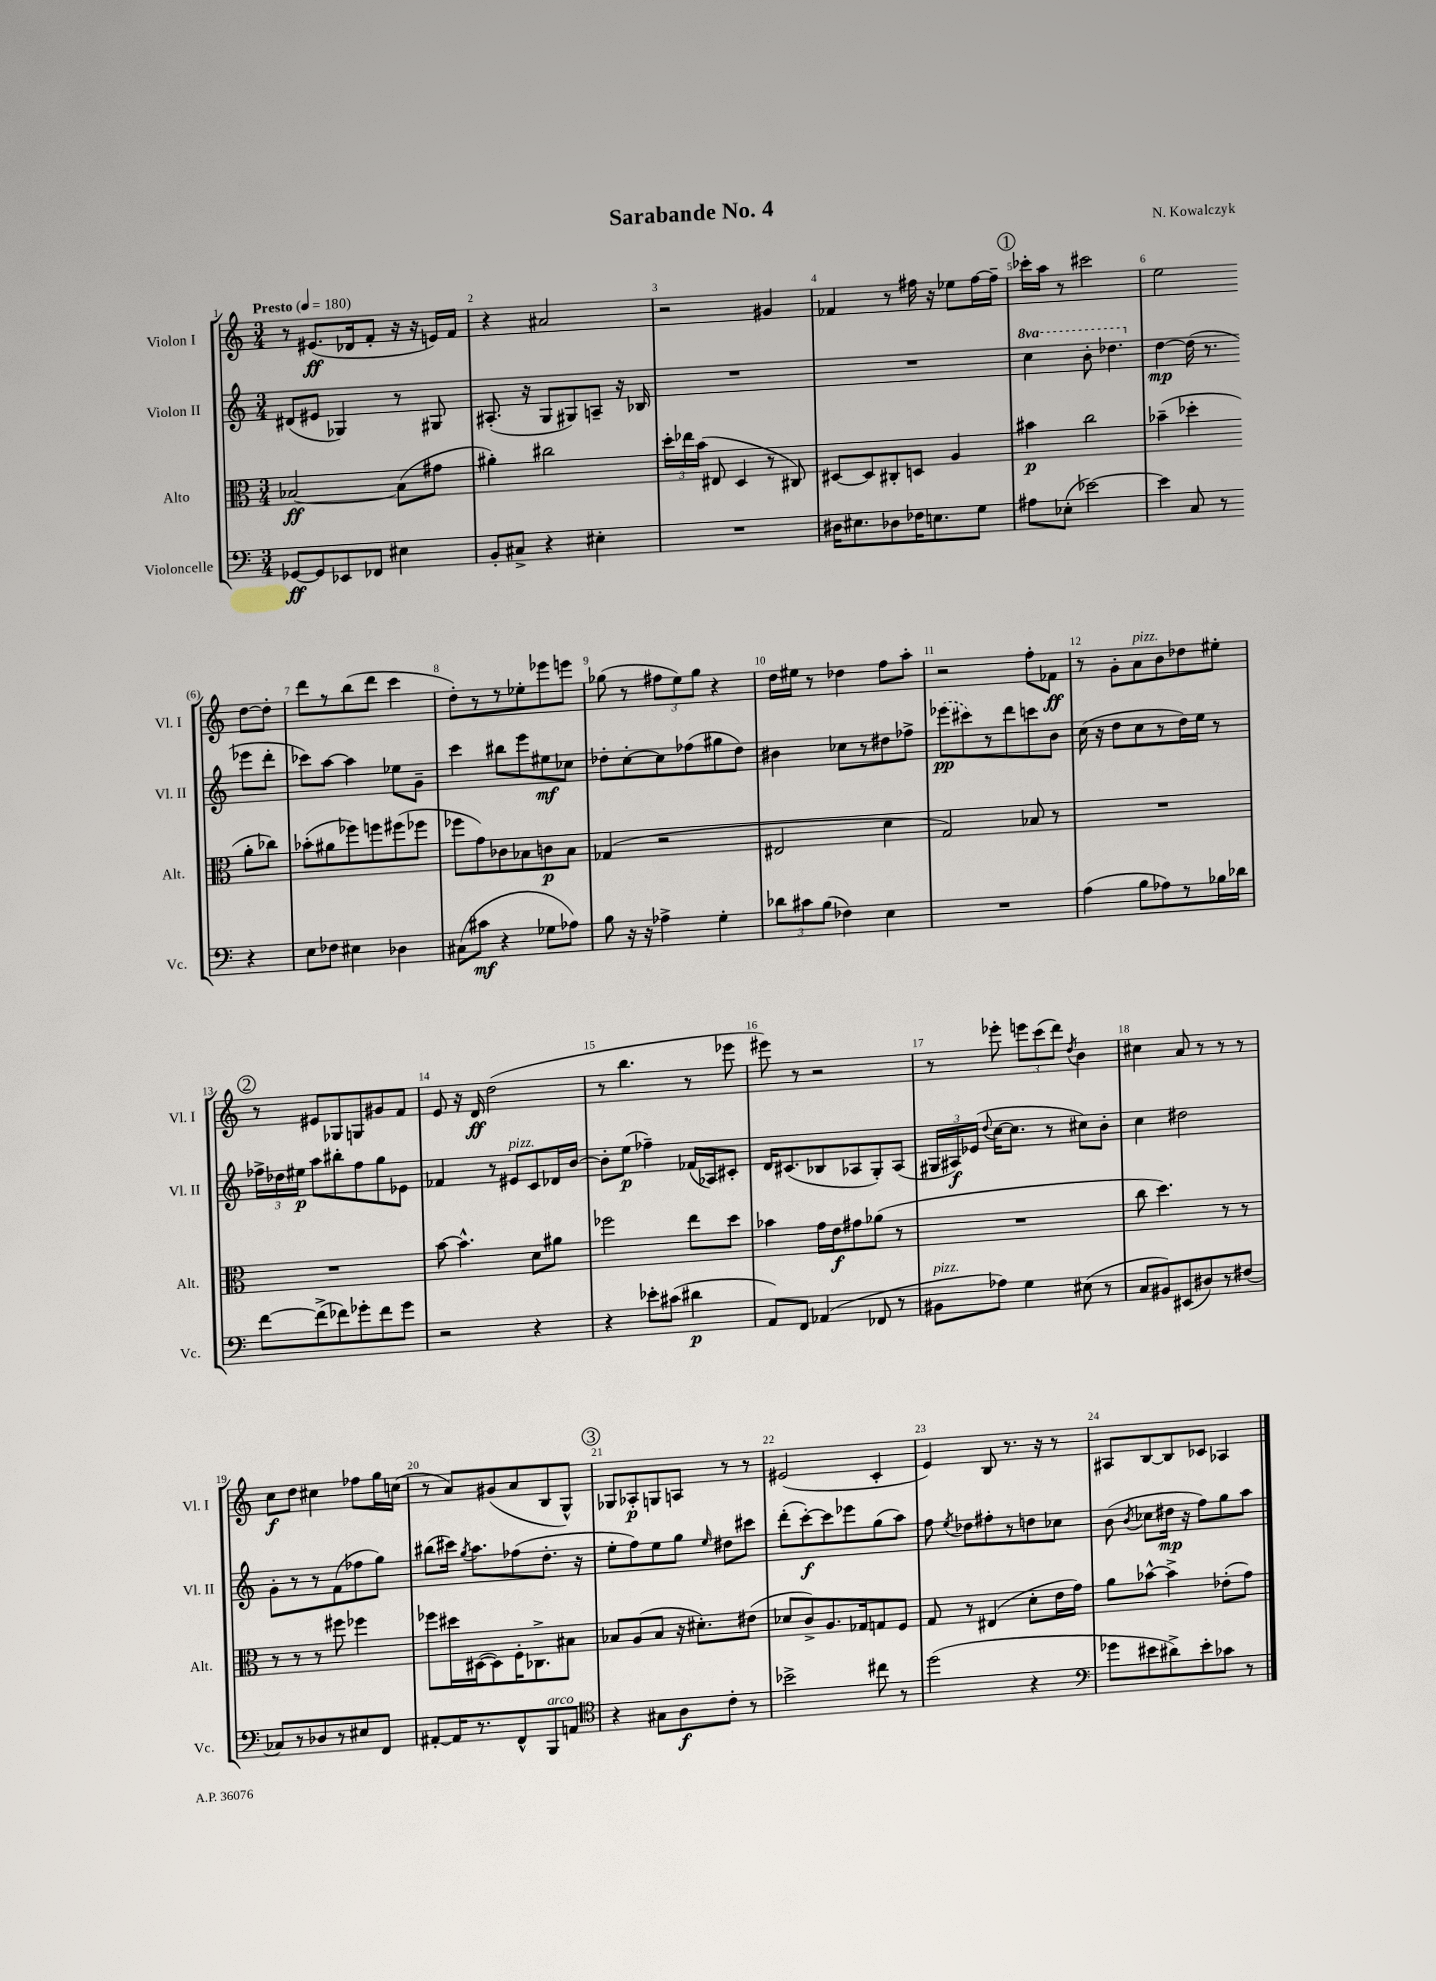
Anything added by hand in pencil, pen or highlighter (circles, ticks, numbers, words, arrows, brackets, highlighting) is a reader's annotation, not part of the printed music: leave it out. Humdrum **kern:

**kern	**dynam	**kern	**dynam	**kern	**dynam	**kern	**dynam
*part4	*part4	*part3	*part3	*part2	*part2	*part1	*part1
*staff4	*staff4	*staff3	*staff3	*staff2	*staff2	*staff1	*staff1
*I"Violoncelle	*	*I"Alto	*	*I"Violon II	*	*I"Violon I	*
*I'Vc.	*	*I'Alt.	*	*I'Vl. II	*	*I'Vl. I	*
*clefF4	*	*clefC3	*	*clefG2	*	*clefG2	*
*k[]	*	*k[]	*	*k[]	*	*k[]	*
*M3/4	*	*M3/4	*	*M3/4	*	*M3/4	*
*MM180	*	*MM180	*	*MM180	*	*MM180	*
=1	=1	=1	=1	=1	=1	=1	=1
!	!	!	!	!	!	!LO:TX:a:B:t=Presto	!
[8GG-X/L	ff	[2B-X/	ff	(8d#X/L	.	8r	.
8GG-/]	.	.	.	8e#X/J	.	(8.e#X/L	ff
8EE-X/	.	.	.	4G-X/)	.	.	.
.	.	.	.	.	.	16d-X/k	.
8FF-X/J	.	.	.	.	.	8f'/J	.
4E#X\	.	(8B-\L]	.	8r	.	16r	.
.	.	.	.	.	.	16r	.
.	.	8g#X\J	.	8G#X/	.	16en/LL)	.
.	.	.	.	.	.	16f/JJ	.
=2	=2	=2	=2	=2	=2	=2	=2
8BB'/L	.	4a#X'\)	.	(8.A#X'/	.	4r	.
8C#X^/J	.	.	.	.	.	.	.
.	.	.	.	16r	.	.	.
4r	.	2cc#X\	.	8G/L	.	2a#X/	.
.	.	.	.	8G#X/)	.	.	.
4E#X'\	.	.	.	8An~/J	.	.	.
.	.	.	.	16r	.	.	.
.	.	.	.	16B-X/	.	.	.
=3	=3	=3	=3	=3	=3	=3	=3
2.r	.	24dd'\LL	.	2.r	.	2r	.
.	.	24ee-X\	.	.	.	.	.
.	.	(24b\JJ	.	.	.	.	.
.	.	8E#X/	.	.	.	.	.
.	.	4D/	.	.	.	.	.
.	.	8r	.	.	.	4g#X/	.
.	.	8C#X/)	.	.	.	.	.
=4	=4	=4	=4	=4	=4	=4	=4
16D#X\KL	.	[8D#X/L	.	2.r	.	4f-X/	.
8.E#X\	.	.	.	.	.	.	.
.	.	8D#/]	.	.	.	.	.
8D-X\	.	8C#X'/	.	.	.	8r	.
16F-X\K	.	8Dn/J	.	.	.	16ff#X\	.
8.En\	.	.	.	.	.	16r	.
.	.	4A/	.	.	.	8ee-X\L	.
8G\J	.	.	.	.	.	[16ff#\L	.
.	.	.	.	.	.	16ff#~\JJ]	.
!!LO:REH:place=s1:t=1
=5	=5	=5	=5	=5	=5	=5	=5
*	*	*	*	*8va	*	*	*
8A#X\L	.	4b#X\	p	4ccc\	.	16ccc-X'\LL	.
.	.	.	.	.	.	16aa\JJ	.
(8E-X'\J	.	.	.	.	.	8r	.
[2e-X\)	.	2cc\	.	8bb'\	.	2ccc#X\	.
.	.	.	.	4.ddd-X\	.	.	.
=6	=6	=6	=6	=6	=6	=6	=6
*	*	*	*	*X8va	*	*	*
4e-\]	.	(4b-X~\	.	[4dd\	mp	2ee\	.
8C/	.	4dd-X'\	.	(16dd\]	.	.	.
.	.	.	.	8.r	.	.	.
8r	.	.	.	.	.	.	.
4r	.	8a'\L	.	8eee-X\L	.	[8dd\L	.
.	.	8cc-X\J)	.	8ddd'\J	.	8dd'\J]	.
!!LO:LB:g=z
=7	=7	=7	=7	=7	=7	=7	=7
8E\L	.	(8b-X'\L	.	8ccc-X\L)	.	8ddd\L	.
8F-X\J	.	8a#X\	.	[8aa\J	.	8r	.
4E#X\	.	8ff-X\)	.	4aa\]	.	(8bb\	.
.	.	8ffn\	.	.	.	8ddd\J	.
4D-X\	.	(8ff#X\	.	8ee-X\L	.	4ccc\	.
.	.	8ff-X\J	.	8g~\J	.	.	.
=8	=8	=8	=8	=8	=8	=8	=8
(8C#X\L	.	8ff-X\L	.	4ccc\	.	8dd'\L)	.
8c#X\J	mf	8g\)	.	.	.	8r	.
4r	.	8c-X\	.	8bb#X\L	.	8r	.
.	.	8B-X\	.	8eee\	.	8ee-X'\	.
8G-X\L	.	8cn\	p	8ee#X\	mf	8eee-X\	.
8A-X\J)	.	8B-\J	.	8cc-X\J	.	8eeen\J	.
=9	=9	=9	=9	=9	=9	=9	=9
8B\	.	(4G-X/	.	8dd-X'\L	.	(8gg-X\	.
16r	.	.	.	[8cc'\	.	8r	.
16r	.	.	.	.	.	.	.
4A-X^\	.	2r	.	8cc\]	.	12ff#X\L	.
.	.	.	.	.	.	12ee\)	.
.	.	.	.	(8ff-X\	.	.	.
.	.	.	.	.	.	12gg-\J	.
4G'\	.	.	.	8gg#X\	.	4r	.
.	.	.	.	8dd-\J)	.	.	.
=10	=10	=10	=10	=10	=10	=10	=10
12d-X\L	.	2E#X/	.	4b#X\	.	16dd\LL	.
.	.	.	.	.	.	16ee#X\JJ	.
12c#X\	.	.	.	.	.	.	.
.	.	.	.	.	.	8r	.
(12B\J	.	.	.	.	.	.	.
4F-X\)	.	.	.	8cc-X\L	.	4dd-X\	.
.	.	.	.	8r	.	.	.
4E\	.	4d\	.	8dd#X\	.	8ff\L	.
.	.	.	.	8ff-X^\J	.	8aa'\J	.
=11	=11	=11	=11	=11	=11	=11	=11
2.r	.	2G/)	.	(8eee-X\L	pp	2r	.
.	.	.	.	8ccc#X\)	.	.	.
.	.	.	.	8r	.	.	.
.	.	.	.	8ddd\	.	.	.
.	.	8B-X/	.	8cccn\	.	8ff'\L	.
.	.	8r	.	8b\J	.	8f-X\J	ff
=12	=12	=12	=12	=12	=12	=12	=12
(4A\	.	2.r	.	(16cc\	.	8r	.
.	.	.	.	16r	.	.	.
.	.	.	.	8dd\L	.	8g'\L	.
!	!	!	!	!	!	!LO:TX:a:i:t=pizz.	!
8B\L	.	.	.	8cc\	.	8a\	.
8A-X\)	.	.	.	8r	.	8b\	.
8r	.	.	.	16dd\L)	.	8dd-X\	.
.	.	.	.	16ee\JJ	.	.	.
16B-X\L	.	.	.	8r	.	8ee#X'\J	.
16d-X\JJ	.	.	.	.	.	.	.
!!LO:LB:g=z
!!LO:REH:place=s1:t=2
=13	=13	=13	=13	=13	=13	=13	=13
[8f\L	.	2.r	.	24ff-X^\LL	.	8r	.
.	.	.	.	24dd-X\	.	.	.
.	.	.	.	24ee#X\JJ	p	.	.
(8f^\]	.	.	.	8aa\L	.	8e#X/L	.
8f-X\)	.	.	.	8bb#X'\	.	8G-X/	.
8g-X'\	.	.	.	8ff-\	.	8Gn/	.
8f-\	.	.	.	8gg\	.	8g#X/	.
8g-\J	.	.	.	8e-X\J	.	8f/J	.
=14	=14	=14	=14	=14	=14	=14	=14
2r	.	[8b\	.	4f-X/	.	8e/	.
.	.	4.b^^\]	.	.	.	16r	.
.	.	.	.	.	.	16d/	ff
.	.	.	.	8r	.	(2dd\	.
!	!	!	!	!LO:TX:a:i:t=pizz.	!	!	!
.	.	.	.	8e#X/L	.	.	.
4r	.	8d\L	.	8c/	.	.	.
.	.	8a#X\J	.	16d-X/L	.	.	.
.	.	.	.	[16b/JJ	.	.	.
=15	=15	=15	=15	=15	=15	=15	=15
4r	.	2ff-X\	.	8b'\L]	.	8r	.
.	.	.	.	(8ee\J	p	4.bb\	.
8e-X'\L	.	.	.	4ff-X~\)	.	.	.
(8c#X\J	.	.	.	.	.	.	.
4d#X\	p	8ee\L	.	(16f-X/LL	.	8r	.
.	.	.	.	16A-X/J)	.	.	.
.	.	8dd\J	.	8c#X'/J	.	8eee-X\	.
=16	=16	=16	=16	=16	=16	=16	=16
8AA/L)	.	4b-X\	.	16d/KL	.	8eee#X\)	.
.	.	.	.	(8.c#X/	.	.	.
8FF/J	.	.	.	.	.	8r	.
(4AA-X/	.	16g\LL	.	8B-X/	.	2r	.
.	.	16e\J	f	.	.	.	.
.	.	8g#X\	.	8A-X/	.	.	.
8FF-X/	.	(8a-X\J	.	8G'/)	.	.	.
8r	.	8r	.	(8A-/J	.	.	.
=17	=17	=17	=17	=17	=17	=17	=17
!LO:TX:a:i:t=pizz.	!	!	!	!	!	!	!
8BB#X\L	.	2.r	.	24G#X/LL	.	8r	.
.	.	.	.	24A#X/)	f	.	.
.	.	.	.	(24e-X/JJ	.	.	.
.	.	.	.	8qqdd/	.	.	.
8A-X\J)	.	.	.	[16cc\KL	.	8eee-X'\	.
.	.	.	.	8.cc\J]	.	.	.
4G\	.	.	.	.	.	12eeen\L	.
.	.	.	.	.	.	(12ccc\	.
.	.	.	.	8r	.	.	.
.	.	.	.	.	.	12ddd\J)	.
.	.	.	.	.	.	8qdd/	.
(8E#X\	.	.	.	8cc#X\L)	.	4b\	.
8r	.	.	.	8b'\J	.	.	.
=18	=18	=18	=18	=18	=18	=18	=18
8C/L	.	8cc\	.	4cc\	.	4cc#X\	.
8BB#X/)	.	4.dd\)	.	.	.	.	.
(8EE#X/	.	.	.	2dd#X\	.	8a/	.
8D#X/)	.	.	.	.	.	8r	.
8r	.	8r	.	.	.	8r	.
(8F#X/J	.	8r	.	.	.	8r	.
!!LO:LB:g=z
=19	=19	=19	=19	=19	=19	=19	=19
8C-X/L)	.	8r	.	8g'\L	.	8cc\L	f
8r	.	8r	.	8r	.	8dd\J	.
8D-X/	.	8r	.	8r	.	4cc#X\	.
8r	.	8ff#X\	.	(8f\	.	.	.
8E#X/	.	4ff-X\	.	8ff-X\	.	8ff-X\L	.
8FF/J	.	.	.	8gg\J)	.	16gg\L	.
.	.	.	.	.	.	(16ccn\JJ	.
=20	=20	=20	=20	=20	=20	=20	=20
[8AA#X'/L	.	8ff-X\L	.	(8bb#X\L	.	8r	.
16AA#/K]	.	16dd#X\L	.	16ccc#X\Jk)	.	8a/L)	.
.	.	.	.	8qgg/	.	.	.
8.r	.	([16D#X\J	.	8.aa\L	.	.	.
.	.	8D#\])	.	.	.	(8g#X/	.
8FF^^/	.	16F'\K	.	(8ff-X\	.	8a/	.
.	.	8.C-X^\	.	.	.	.	.
!LO:TX:a:i:t=arco	!	!	!	!	!	!	!
8BBB/	.	.	.	8.dd'\J	.	8B/	.
8AAn/J	.	8B#X\J	.	.	.	8G^^/J)	.
.	.	.	.	16r	.	.	.
!!LO:REH:place=s1:t=3
=21	=21	=21	=21	=21	=21	=21	=21
*clefC4	*	*	*	*	*	*	*
4r	.	8B-X/L	.	8ee'\L	.	8G-X/L	.
.	.	(8A/	.	8ff\)	.	8A-X'/	p
8G#X\L	.	8B-/J	.	8ee\	.	8Gn/	.
8A\	f	16r	.	8gg\J	.	8An/J	.
.	.	8.d#X'\L)	.	.	.	.	.
.	.	.	.	16qqee/	.	.	.
8c'\J	.	.	.	8dd#X\L	.	8r	.
8r	.	(8e#X\J	.	8ccc#X\J	.	8r	.
=22	=22	=22	=22	=22	=22	=22	=22
2b-X^\	.	8d-X/L	.	(8ddd'\L	.	(2e#X/	.
.	.	8c^/)	.	[8ccc'\)	f	.	.
.	.	8.A/	.	8ccc\]	.	.	.
.	.	.	.	8eee-X\	.	.	.
.	.	16G-X/k	.	.	.	.	.
8cc#X\	.	8Gn/	.	(8gg\	.	4c'/	.
8r	.	8F/J	.	8aa\J)	.	.	.
=23	=23	=23	=23	=23	=23	=23	=23
(2dd\	.	8G/	.	8ff\	.	4e/)	.
.	.	.	.	8qee/	.	.	.
.	.	8r	.	8dd-X\L	.	.	.
.	.	(4E#X/	.	8ff#X'\	.	8B/	.
.	.	.	.	8r	.	8.r	.
4r	.	8d'\L	.	8ddn\	.	.	.
.	.	.	.	.	.	16r	.
.	.	16e\L	.	8cc-X\J	.	8r	.
.	.	16g\JJ)	.	.	.	.	.
=24	=24	=24	=24	=24	=24	=24	=24
*clefF4	*	*	*	*	*	*	*
8g-X\L	.	8a\L	.	(8b\	.	8A#X/L	.
.	.	.	.	8qb/	.	.	.
8e#X\	.	[8b-X^^\J	.	8cc-X\L	.	[8B/	.
8d#X^\)	.	4b-^\]	.	16dd#X\Jk	mp	8B/]	.
.	.	.	.	16r	.	.	.
8e#'\	.	.	.	8ff\L)	.	8c-X/J	.
8c-X\J	.	(8e-X'\L	.	8gg\	.	4A-X/	.
8r	.	8g\J)	.	8aa\J	.	.	.
==	==	==	==	==	==	==	==
*-	*-	*-	*-	*-	*-	*-	*-
